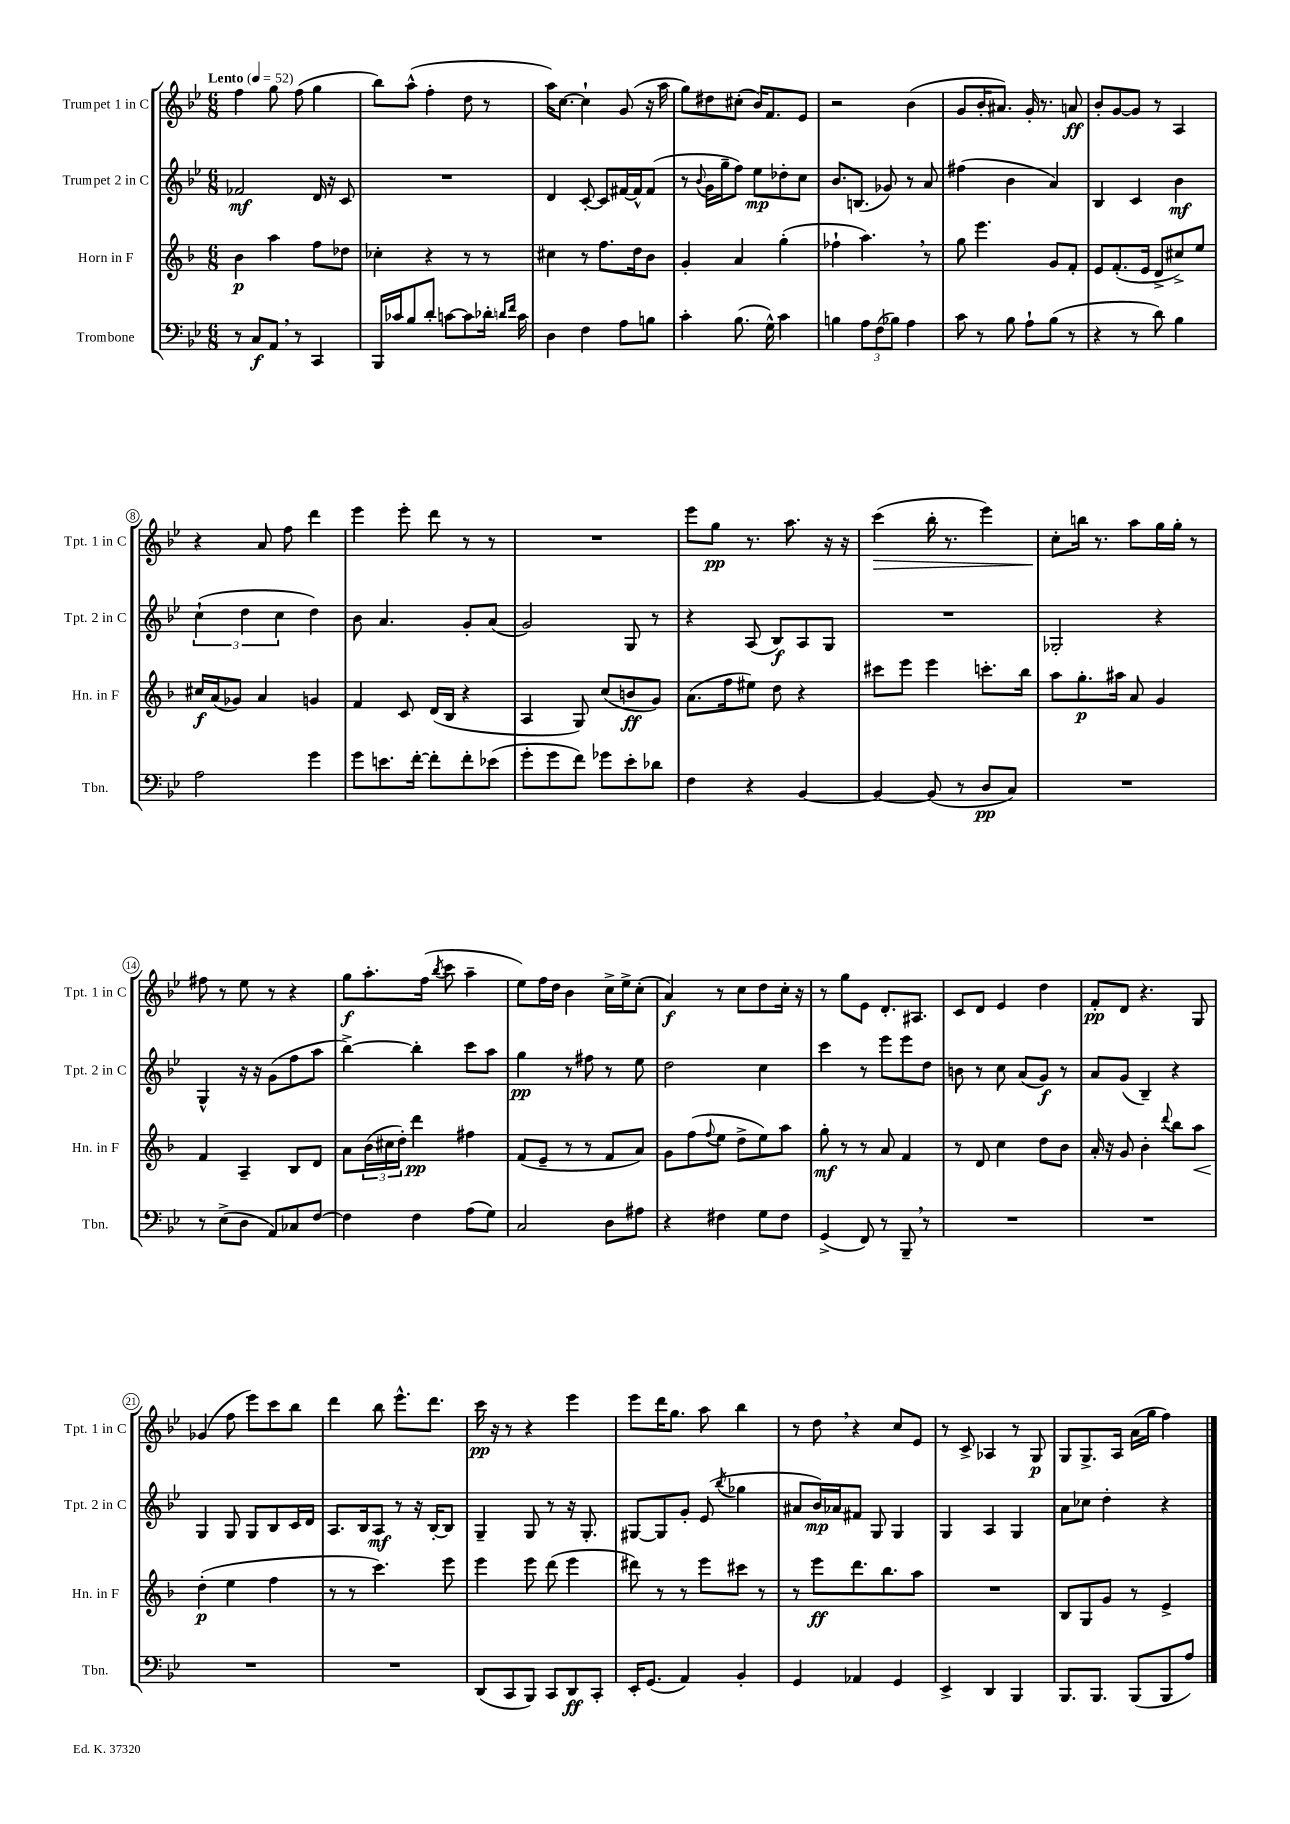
<<
\new StaffGroup <<
\new Staff = "s0" \with { instrumentName = "Trumpet 1 in C" shortInstrumentName = "Tpt. 1 in C" } {
    \clef treble \key bes \major \numericTimeSignature \time 6/8 \tempo "Lento" 4 = 52
    f''4 g''8 f''8( g''4 |
    bes''8) a''8-^( f''4-. d''8 r8 |
    a''16) c''8.~ c''4-! g'8( r16 a''16 |
    g''8) dis''8 cis''8-.( bes'16) f'8. ees'8 |
    r2 bes'4( |
    g'8 bes'16-. ais'8.) g'16-. r8. a'8\ff |
    bes'8-. g'8~ g'8 r8 a4 |
    r4 a'8 f''8 d'''4 |
    ees'''4 ees'''8-. d'''8 r8 r8 |
    R2. |
    ees'''8 g''8\pp r8. a''8. r16 r16 |
    c'''4\>( bes''16-. r8. ees'''4) |
    c''8-.\! b''16 r8. a''8 g''16 g''16-. r8 |
    fis''8 r8 ees''8 r8 r4 |
    g''8\f a''8.-. f''16( \acciaccatura { bes''8 } c'''8 a''4-- |
    ees''8) f''16 d''16 bes'4 c''16-> ees''16-> c''8-.( |
    a'4\f) r8 c''8 d''8 c''16-. r16 |
    r8 g''8 ees'8 d'8.-. ais8. |
    c'8 d'8 ees'4 d''4 |
    f'8-.\pp d'8 r4. g8 |
    ges'4( f''8 ees'''8) c'''8 bes''8 |
    d'''4 bes''8 ees'''8.-^ d'''8. |
    c'''16\pp r16 r8 r4 ees'''4 |
    ees'''8 d'''16 g''8. a''8 bes''4 |
    r8 d''8 \breathe r4 c''8 ees'8 |
    r8 c'8-> aes4 r8 g8\p |
    g8 g8.-> a16 a'16( g''16 f''4) \bar "|." |
}
\new Staff = "s1" \with { instrumentName = "Trumpet 2 in C" shortInstrumentName = "Tpt. 2 in C" } {
    \clef treble \key bes \major \numericTimeSignature \time 6/8
    fes'2\mf d'16 r16 c'8 |
    R2. |
    d'4 c'8~-. c'8 fis'16~ fis'16-^ fis'8( |
    r8 \appoggiatura { bes'8 } g'16 g''16-- f''8) ees''8\mp des''8-. c''8 |
    bes'8. b8.( ges'8) r8 a'8 |
    fis''4( bes'4 a'4) |
    bes4 c'4 bes'4\mf |
    \tuplet 3/2 { c''4-!( d''4 c''4 } d''4) |
    bes'8 a'4. g'8-. a'8( |
    g'2) g8 r8 |
    r4 a8( bes8\f) a8 g8 |
    R2. |
    ges2-. r4 |
    g4-^ r16 r16 g'8( f''8 a''8 |
    bes''4~->) bes''4-. c'''8 a''8 |
    g''4\pp r8 fis''8 r8 ees''8 |
    d''2 c''4 |
    c'''4 r8 ees'''8 ees'''8 d''8 |
    b'8 r8 c''8 a'8( g'8\f) r8 |
    a'8 g'8( bes4--) r4 |
    g4 g8 g8 bes8 c'16 d'16 |
    a8. bes16 a8\mf r8 r16 bes16~-. bes8 |
    g4-- g8 r8 r16 g8.-. |
    gis8~ gis8 g'8-. ees'8( \acciaccatura { bes''8 } ges''4 |
    ais'8 bes'16\mp) aes'16 fis'8 g8 g4 |
    g4 a4 g4 |
    a'8 ces''8 d''4-. r4 \bar "|." |
}
\new Staff = "s2" \with { instrumentName = "Horn in F" shortInstrumentName = "Hn. in F" } {
    \clef treble \key f \major \numericTimeSignature \time 6/8
    bes'4\p a''4 f''8 des''8 |
    ces''4-. r4 r8 r8 |
    cis''4 r8 f''8. d''16 bes'8 |
    g'4-. a'4 g''4-.( |
    fes''4-! a''4.) \breathe r8 |
    g''8 e'''4. g'8 f'8-. |
    e'8 f'8.-.( e'16 d'8-> cis''8->) e''8 |
    cis''16\f a'16( ges'8) a'4 g'4 |
    f'4 c'8 d'16( bes16 r4 |
    a4 g8) c''8( b'8\ff g'8) |
    a'8.( f''16 eis''8) d''8 r4 |
    cis'''8 e'''8 e'''4 c'''8.-. bes''16 |
    a''8 g''8.-.\p ais''16 a'8 g'4 |
    f'4 a4-- bes8 d'8 |
    a'8 \tuplet 3/2 { bes'16( cis''16 d''16-.) } d'''4\pp fis''4 |
    f'8( e'8-- r8 r8 f'8 a'8) |
    g'8 f''8( \appoggiatura { f''8 } e''8 d''8-> e''8) a''8 |
    g''8-.\mf r8 r8 a'8 f'4 |
    r8 d'8 c''4 d''8 bes'8 |
    a'16-. r16 g'8 bes'4-. \appoggiatura { d'''8 } bes''8 a''8\< |
    d''4-.\p\!( e''4 f''4 |
    r8 r8 c'''4.) e'''8 |
    e'''4 e'''8 d'''8( e'''4 |
    dis'''8) r8 r8 e'''8 cis'''8 r8 |
    r8 e'''8\ff d'''8. bes''8. a''8 |
    R2. |
    bes8 g8 g'8 r8 e'4-> \bar "|." |
}
\new Staff = "s3" \with { instrumentName = "Trombone" shortInstrumentName = "Tbn." } {
    \clef bass \key bes \major \numericTimeSignature \time 6/8
    r8 c8\f a,8 \breathe r8 c,4 |
    bes,,16 ces'16 bes8 d'8-. c'8~ c'8 des'16-. \grace { d'16 f'16 } c'16 |
    d4 f4 a8 b8 |
    c'4-. bes8.( g16-^) c'4 |
    b4 \tuplet 3/2 { a8 f8( bes8) } a4 |
    c'8 r8 bes8 a8-! bes8( r8 |
    r4 r8 d'8) bes4 |
    a2 g'4 |
    g'8 e'8. f'16~-. f'8-. f'8-. ees'8( |
    g'8-. g'8 f'8) ges'8 ees'8-. des'8 |
    f4 r4 bes,4~ |
    bes,4~ bes,8( r8 d8\pp c8) |
    R2. |
    r8 ees8->( d8 a,8) ces8 f8~ |
    f4 f4 a8( g8) |
    c2 d8 ais8 |
    r4 fis4 g8 fis8 |
    g,4->( f,8) r8 bes,,8-- \breathe r8 |
    R2. |
    R2. |
    R2. |
    R2. |
    d,8( c,8 bes,,8) c,8 d,8\ff c,8-. |
    ees,16-. g,8.( a,4) bes,4-. |
    g,4 aes,4 g,4 |
    ees,4-> d,4 bes,,4 |
    bes,,8. bes,,8. bes,,8( bes,,8 a8) \bar "|." |
}
>>
>>
\layout { \context { \Score \override BarNumber.stencil = #(make-stencil-circler 0.1 0.3 ly:text-interface::print) } }
